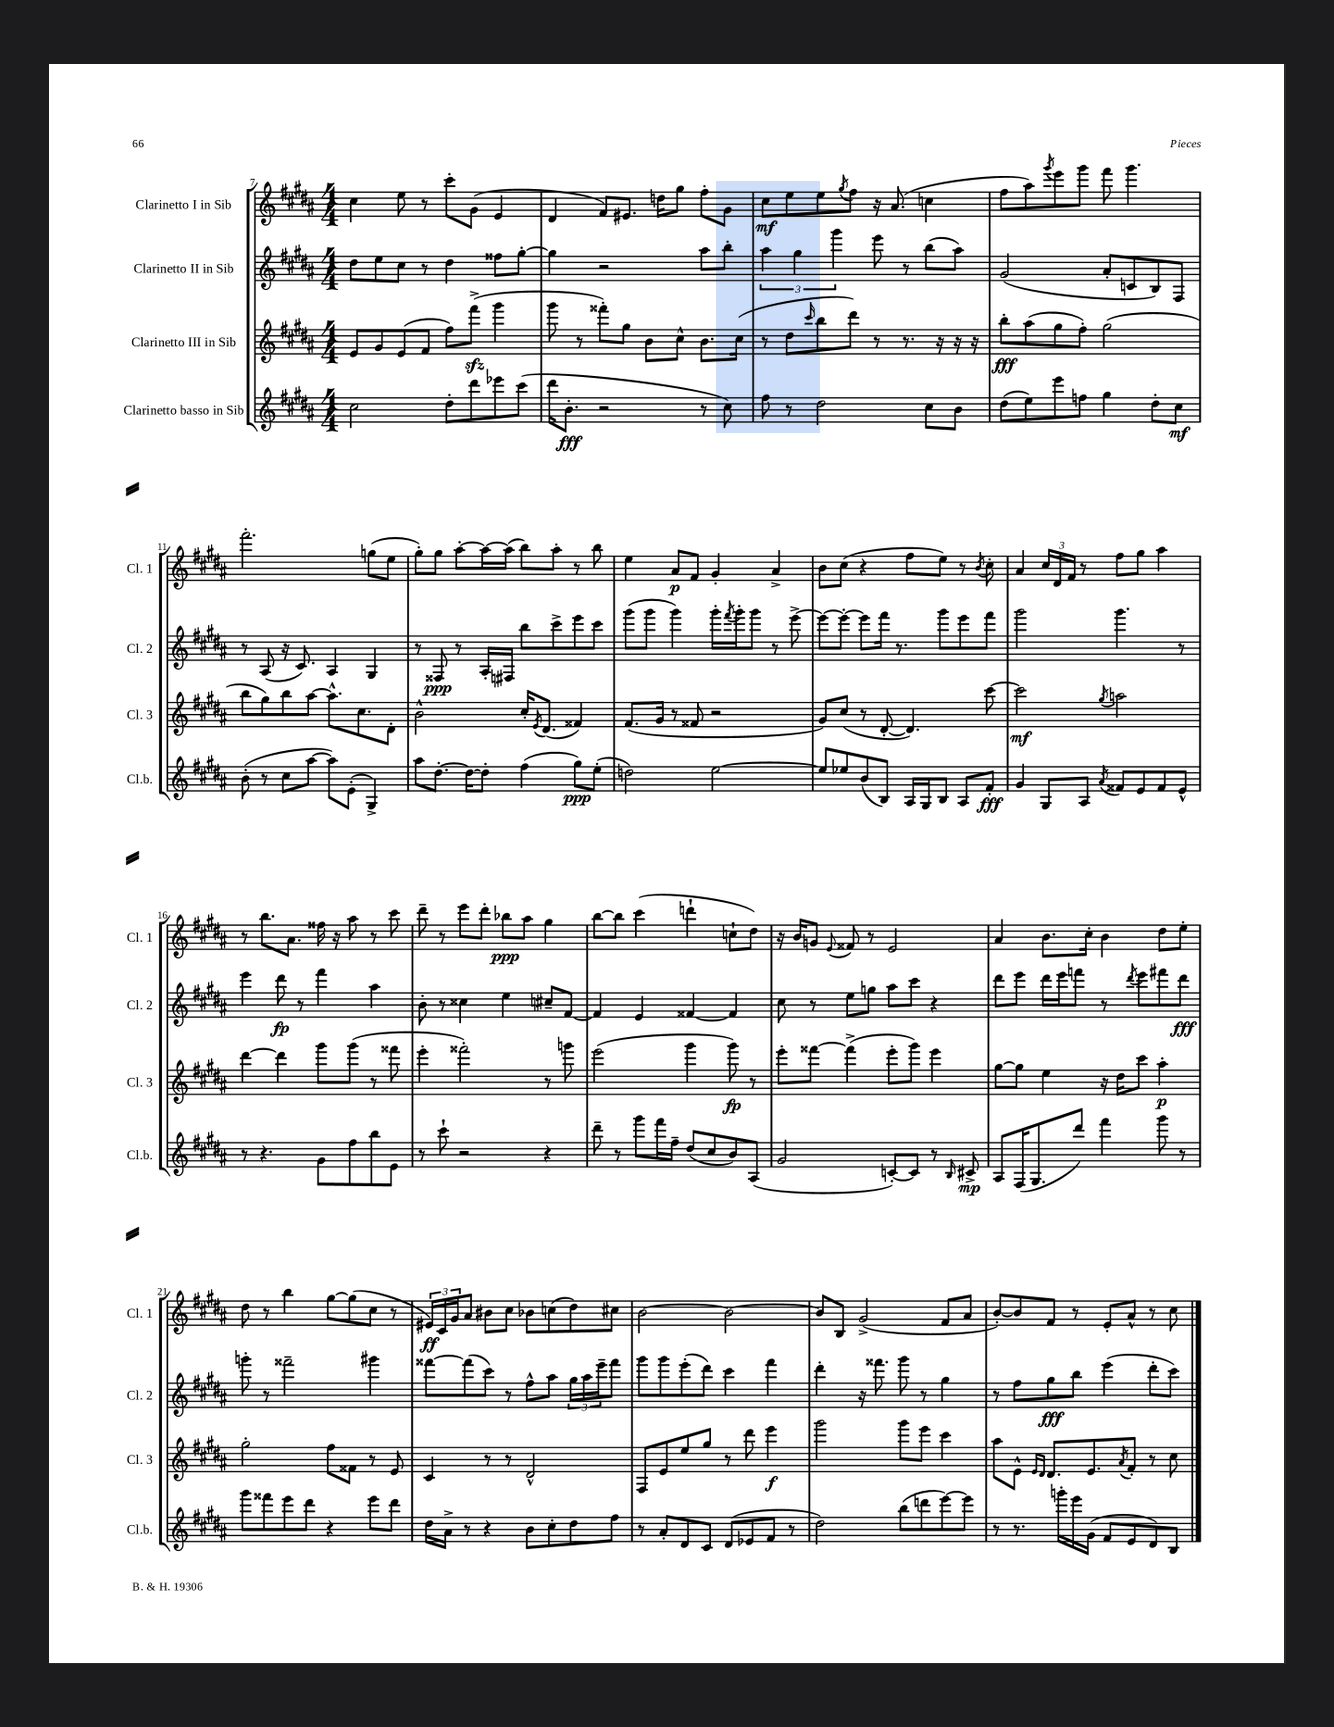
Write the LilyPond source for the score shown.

<<
\new StaffGroup <<
\new Staff = "s0" \with { instrumentName = "Clarinetto I in Sib" shortInstrumentName = "Cl. 1" } {
    \clef treble \key b \major \numericTimeSignature \time 4/4
    cis''4 e''8 r8 cis'''8-. gis'8( e'4 |
    dis'4 fis'8) eis'8. d''16 gis''8 fis''8-. gis'8 |
    cis''8\mf e''8 e''8 \acciaccatura { gis''8 } fis''8 r16 ais'8.( c''4 |
    fis''8 ais''8) \acciaccatura { gis'''8 } e'''8 gis'''8 fis'''8 gis'''4. |
    fis'''2.-. g''8( e''8 |
    gis''8-.) gis''8 ais''8~-. ais''16~ ais''16( b''8) ais''8-. r8 b''8 |
    e''4 ais'8\p fis'8 gis'4-. ais'4-> |
    b'8 cis''8( r4 fis''8 e''8) r8 \acciaccatura { b'8 } cis''8-. |
    ais'4 \tuplet 3/2 { cis''16 dis'16 fis'16 } r8 fis''8 gis''8 ais''4 |
    r8 b''8. ais'8. fisis''16 r16 ais''8 r8 cis'''8 |
    dis'''8-- r8 e'''8 dis'''8-. bes''8\ppp ais''8 gis''4 |
    b''8~ b''8 cis'''4( d'''4-! c''8-! dis''8) |
    r16 b'16 g'8 \appoggiatura { e'8 } fisis'8 r8 e'2 |
    ais'4 b'8. cis''16-. b'4 dis''8 e''8-. |
    dis''8 r8 b''4 gis''8~ gis''8( cis''8 r8 |
    \tuplet 3/2 { eis'16\ff) cis'16 gis'16 } ais'8 bis'8 cis''8 bes'8 c''8( dis''8) cis''8 |
    b'2~ b'2~ |
    b'8 b8 gis'2->( fis'8 ais'8 |
    b'8~-.) b'8 fis'8 r8 e'8-. ais'8-^ r8 cis''8 \bar "|." |
}
\new Staff = "s1" \with { instrumentName = "Clarinetto II in Sib" shortInstrumentName = "Cl. 2" } {
    \clef treble \key b \major \numericTimeSignature \time 4/4
    dis''8 e''8 cis''8 r8 dis''4 fisis''8 gis''8~-. |
    gis''4 r2 ais''8 b''8-. |
    \tuplet 3/2 { ais''4 gis''4 gis'''4 } e'''8 r8 b''8( ais''8) |
    gis'2( ais'8-. c'8 b8) fis8 |
    r8 ais8( r16 cis'8.) ais4 gis4 |
    r8 fisis8\ppp r8 ais16-. fis16 b''8 cis'''8-> e'''8 cis'''8 |
    gis'''8( gis'''8 gis'''4) gis'''16-. \acciaccatura { fis'''8 } gis'''16-. gis'''8 r8 e'''8~-> |
    e'''8~ e'''8~-. e'''8 fis'''16 r8. gis'''8 e'''8 fis'''8 |
    gis'''2 gis'''4. r8 |
    e'''4 dis'''8\fp r8 fis'''4 ais''4 |
    b'8-. r8 cisis''4 e''4 cis''8-- fis'8~ |
    fis'4 e'4 fisis'4~ fisis'4 |
    cis''8 r8 e''8 g''8 ais''8 cis'''8 r4 |
    dis'''8 e'''8 dis'''16 e'''16 f'''8 r8 \acciaccatura { dis'''8 } e'''8 fis'''8 dis'''8\fff |
    g'''8-. r8 fisis'''2-- gis'''4 |
    fisis'''8~ fisis'''8( cis'''8) r8 fis''8-^ ais''8 \tuplet 3/2 { gis''16 ais''16 e'''16-- } fisis'''8 |
    gis'''8 gis'''8 e'''8-.( dis'''8) cis'''4 fis'''4 |
    dis'''4-. r16 fisis'''8. gis'''8 r8 gis''4 |
    r8 fis''8 gis''8\fff b''8 e'''4( dis'''8-. cis'''8) \bar "|." |
}
\new Staff = "s2" \with { instrumentName = "Clarinetto III in Sib" shortInstrumentName = "Cl. 3" } {
    \clef treble \key b \major \numericTimeSignature \time 4/4
    e'8 gis'8 e'8( fis'8 fis''8) fis'''8->\sfz( gis'''4 |
    gis'''8 r8 fisis'''8-.) gis''8 b'8 cis''8-^ b'8. cis''16( |
    r8 dis''8 \grace { cis'''16 } b''8 dis'''8) r8 r8. r16 r16 r16 |
    b''8-.\fff ais''8( gis''8 fis''8-.) gis''2( |
    b''8 gis''8) b''8 ais''8~ ais''8.-^ cis''8. dis'8-. |
    b'2-^ cis''16-. \acciaccatura { e'8 } dis'8.( fisis'4) |
    fis'8.( gis'16 r8 fisis'8 r2 |
    gis'8) cis''8( r8 dis'8~-. dis'4.) cis'''8~ |
    cis'''2\mf \acciaccatura { gis''8 } a''2 |
    dis'''4~ dis'''4 gis'''8 gis'''8( r8 fisis'''8 |
    e'''4-. fisis'''2-.) r8 g'''8 |
    e'''2( gis'''4 gis'''8\fp) r8 |
    e'''8-. fisis'''8~ fisis'''4->( e'''8-. gis'''8) e'''4 |
    gis''8~ gis''8 e''4 r16 dis''16 cis'''8 ais''4-.\p |
    gis''2-. fis''8 fisis'8 r8 e'8 |
    cis'4 r8 r8 dis'2-^ |
    fis8 e'8 e''8 gis''8 r8 dis'''8 e'''4\f |
    gis'''2 gis'''8 e'''8 cis'''4 |
    ais''8 e'8-^ \grace { e'16 dis'16 } dis'8. e'8. \acciaccatura { ais'8 } fis'8-. r8 cis''8 \bar "|." |
}
\new Staff = "s3" \with { instrumentName = "Clarinetto basso in Sib" shortInstrumentName = "Cl.b." } {
    \clef treble \key b \major \numericTimeSignature \time 4/4
    cis''2 dis''8-. dis'''8 ees'''8 cis'''8( |
    dis'''16 b'8.-.\fff r2 r8 cis''8) |
    fis''8 r8 dis''2 cis''8 b'8 |
    dis''8( e''8) e'''8 f''8 gis''4 dis''8-. cis''8\mf |
    b'8-.( r8 cis''8 ais''8~ ais''8) e'8-.( gis4->) |
    ais''8 dis''8.~-. dis''16~ dis''8-. fis''4( gis''8\ppp) e''8-.( |
    d''2) e''2~ |
    e''8 ees''8 b'8( b8) ais16 gis16 b8 ais8 fis'8-.\fff |
    gis'4 gis8 ais8 \acciaccatura { ais'8 } fisis'8 e'8 fisis'8 e'8-^ |
    r8 r4. gis'8 fis''8 b''8 e'8 |
    r8 cis'''8-! r2 r4 |
    dis'''8-- r8 gis'''8 fis'''16 fis''16-- dis''8( cis''8 b'8) ais8( |
    gis'2 c'8~-.) c'8 r8 \grace { b16 } cis'8->\mp |
    ais8 fis16( gis8. dis'''8) fis'''4 gis'''8 r8 |
    gis'''8 fisis'''8 e'''8 dis'''8 r4 e'''8 dis'''8 |
    dis''16 ais'16-> r8 r4 b'8 cis''8-. dis''8 fis''8 |
    r8 ais'8-. dis'8 cis'8 dis'8( ees'8 fis'8 r8 |
    dis''2) b''8( d'''8 e'''8~) e'''8 |
    r8 r8. g'''16-. e'''16 gis'16( fis'8 e'8 dis'8) b8 \bar "|." |
}
>>
>>
\layout { \context { \Score currentBarNumber = #7 } }
